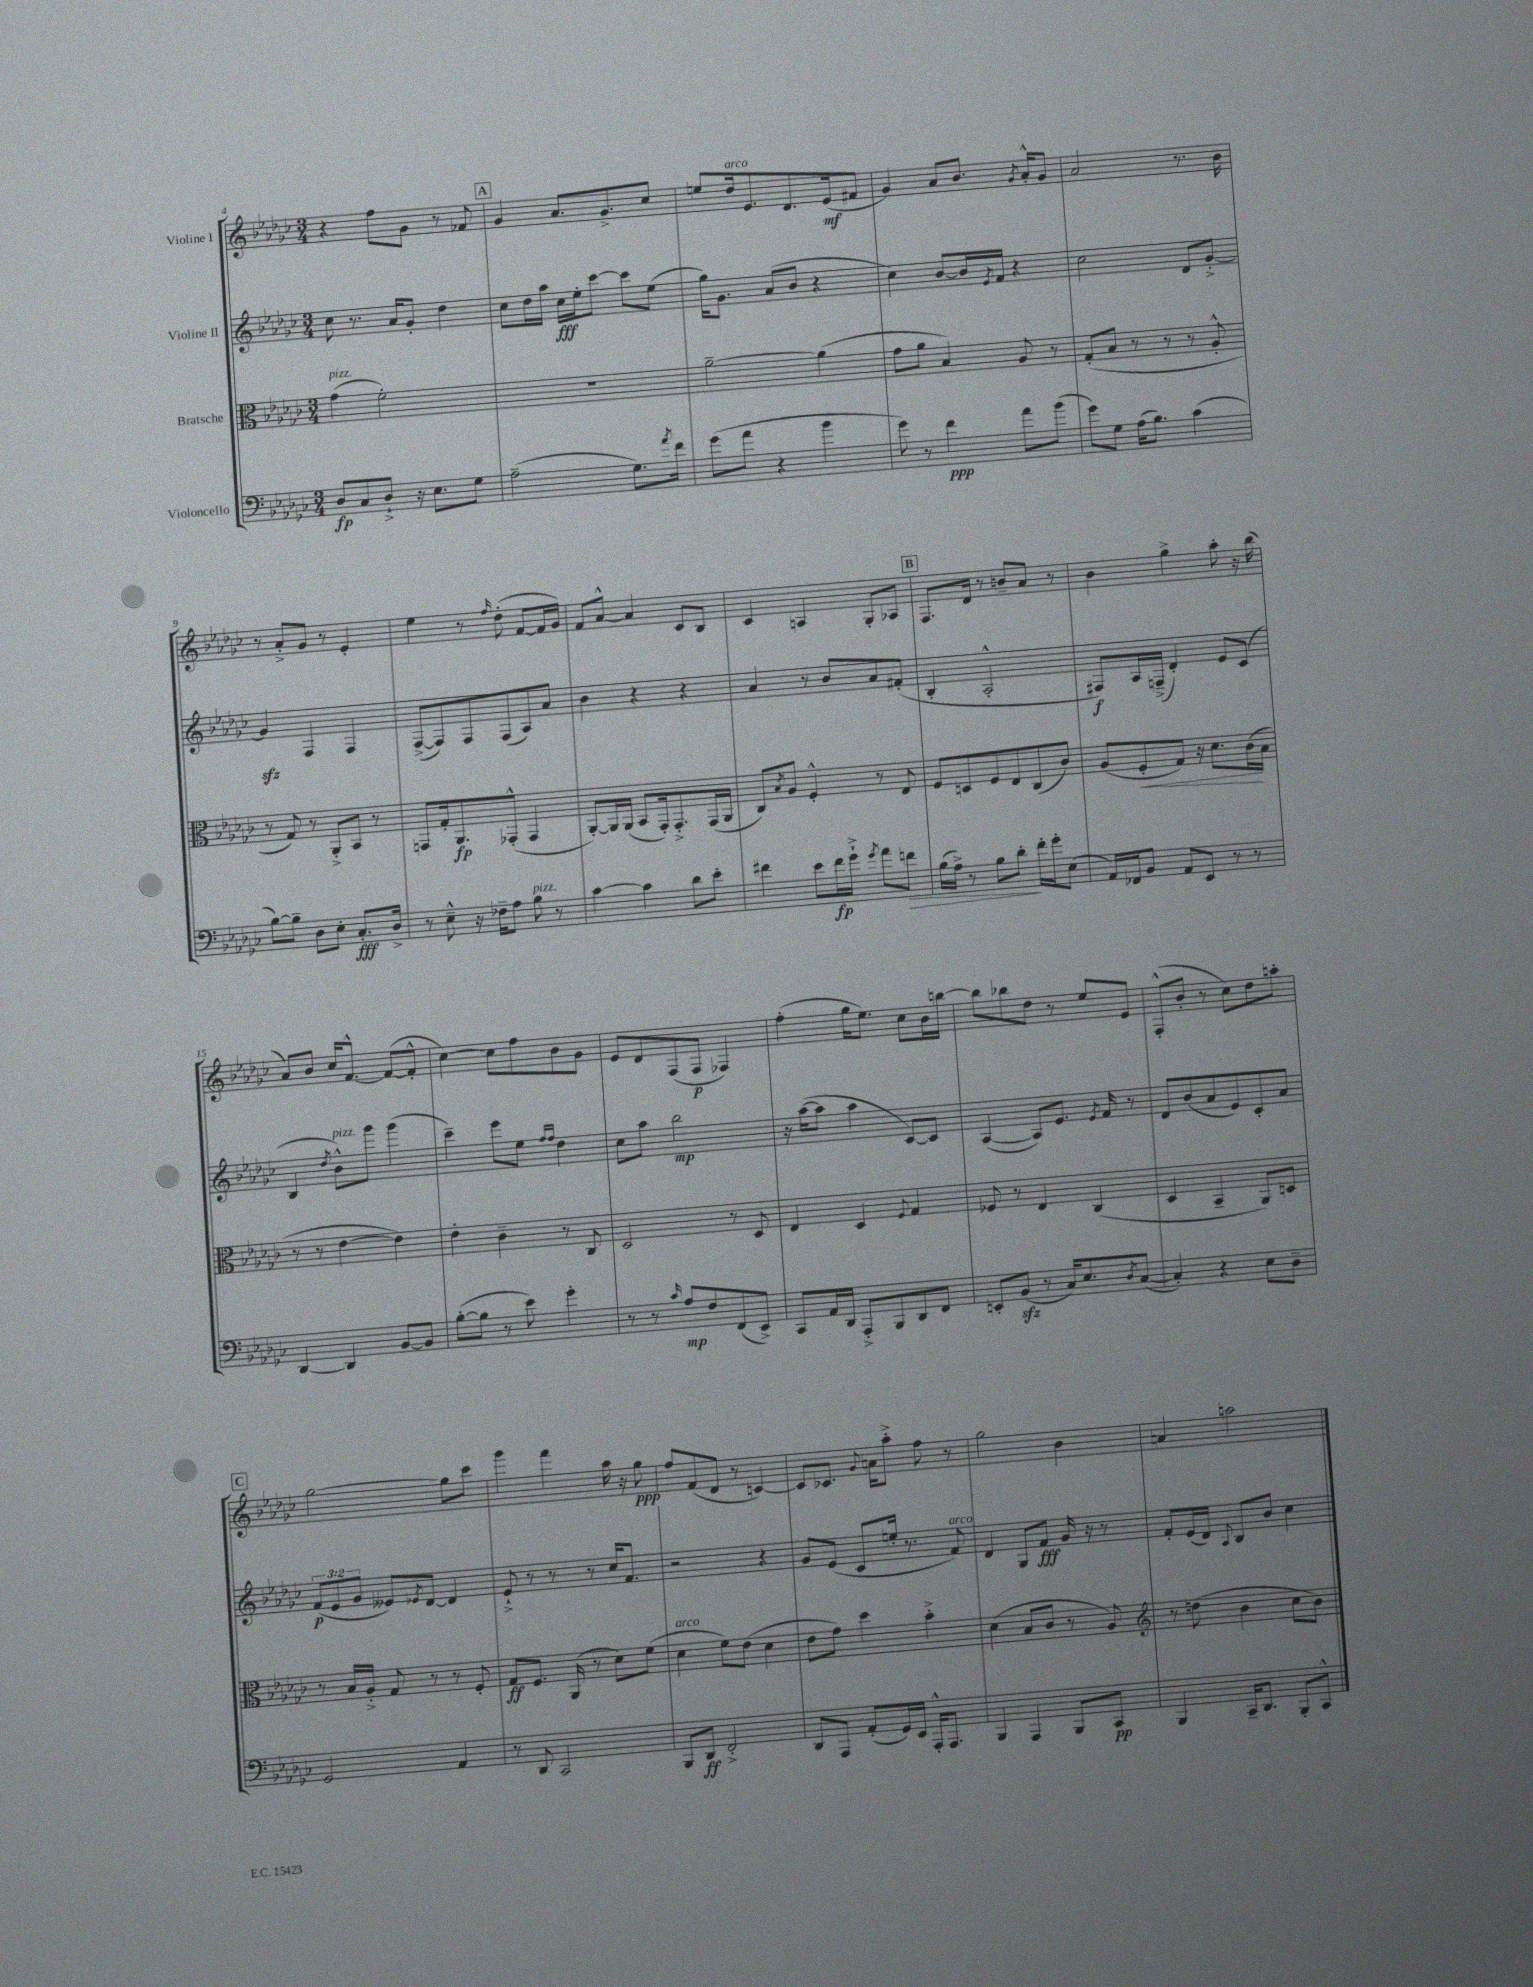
<<
\new StaffGroup <<
\new Staff = "s0" \with { instrumentName = "Violine I" } {
    \clef treble \key ges \major \numericTimeSignature \time 3/4
    r4 f''8 ges'8 r8 fes'8 |
    \mark \markup { \box "A" } ges'4 aes'8. ges'8.-> ces''8 |
    e''8 des''16^\markup { \italic "arco" } ees'8. des'8. ees'16\mf( fis'8 |
    ges'4) aes'8 bes'8. \acciaccatura { ges'8 } aes'16-.-^ ges'8 |
    aes'2 r8. bes'16 |
    r8 aes'8-.-> ges'8 r8 ees'4-. |
    ees''4 r8 \grace { f''16 } des''8-.( f'8~ f'16 ges'16) |
    f'8 aes'8~-^ aes'4 ces'8 bes8 |
    ces'4 a4 ges8-. aes8 |
    \mark \markup { \box "B" } f8. des'16 r8 b'8-- aes'8 r8 |
    bes'4 ges''4-> aes''8-. r16 bes''16( |
    aes'8) bes'8 ces''16 f'8.~-^ f'8~( f'8-.-^ |
    ces''4~) ces''8 f''8 bes'8 ges'8 |
    ees'8 des'8 f8( f8\p fes4) |
    f''4-.( ges''16 ees''8.) ces''8 bes'16 b''16~ |
    b''8 bes''8 des''8 r8 ees''8 ees'8 |
    f8-.-^( bes'8-. r8 ces''8) des''8 a''8-. |
    \mark \markup { \box "C" } ges''2~ ges''8 ces'''8 |
    ges'''4 f'''4 aes''16 r16 ges''8\ppp |
    f''8 f'8( des'8 r8 c'4~) |
    c'8 ces'8. \appoggiatura { ges'8 } a'16 aes''8-.-> f''8 r8 |
    ges''2 bes'4 |
    a'4 a''2 \bar "|." |
}
\new Staff = "s1" \with { instrumentName = "Violine II" } {
    \clef treble \key ges \major \numericTimeSignature \time 3/4 \override Staff.TupletNumber.text = #tuplet-number::calc-fraction-text
    ces''8 r8. aes'16 ges'8-. des''4 |
    \mark \markup { \box "A" } ces''8 des''16 aes''16 ces''16\fff ees''16-. ces'''8~ ces'''8 ees''8( |
    ges''16) ges'8. aes'8( bes'8 r4 |
    ces''4) bes'8~ bes'16 \acciaccatura { ees'8 } f'16 r4 |
    ces''2 des'8 ges'8~-.-> |
    ges'4\sfz f4 f4 |
    f8~->( f8) f8 f8( aes8) aes'8 |
    bes'4 r4 r4 |
    aes'4 r8 bes'8 aes'8 fis'8-.( |
    \mark \markup { \box "B" } bes4-. aes2-.-^ |
    fis8\f) aes16 f16--->( des'4-.) ees'8 ces'8( |
    bes4 \acciaccatura { des''8 } bes'8-^^\markup { \italic "pizz." }) ges'''8 ges'''4( |
    ces'''4--) ees'''8 ees''8 \grace { f''16 f''16 } des''4 |
    ces''8 aes''8 bes''2\mp |
    r16 aes''16~( aes''8 aes''4 ces'8~) ces'8 |
    aes4~( aes8) ees'8. \acciaccatura { ees'8 } f'16 r8 |
    des'8 bes'8( aes'8 ees'8) ces'8-. aes'8 |
    \mark \markup { \box "C" } \tuplet 3/2 { f'8\p( ees'8 ges'8 } eeses'8) \acciaccatura { ees'8 } des'8~ des'4 |
    ees'8-!-> r8 r8 r8 ces''16 f'8. |
    r2 r4 |
    ges'8 ees'8( ces'8 e''16-. r8. f'8^\markup { \italic "arco" }) |
    des'4 ges8 f'8\fff ges'16 r16 r8 |
    f'8-. ees'16( des'16) \appoggiatura { aes8 } bes8 bes'8 ces''4 \bar "|." |
}
\new Staff = "s2" \with { instrumentName = "Bratsche" } {
    \clef alto \key ges \major \numericTimeSignature \time 3/4
    ges'4^\markup { \italic "pizz." }( f'2-.) |
    \mark \markup { \box "A" } R2. |
    aes'2~-- aes'4( |
    ges'8 aes'8 bes4) aes8 r8 |
    ges8-.( bes8 r8 r8 r8 aes8-.-^ |
    r8 ges8) r8 aes,8-.-> bes,8 r8 |
    g,8 ges16-. aes,8.\fp ges,8-.-^( ges,4 |
    aes,8~-.) aes,16 aes,16( bes,8 ges,16-.) ges,8.-.-> ges,16( aes,16 |
    ces8) \acciaccatura { bes8 } aes8 f4-.-^ r8 ees8 |
    \mark \markup { \box "B" } f8 d8 f8 ees8 ces8( ces'8) |
    aes8( f8-.\< ges8) r16 des'8. ces'16\!( bes16 |
    r8 r8 ees'4~ ees'4) |
    ees'4-. ces'4-- r8 ces8 |
    des2 r8 des8 |
    ees4 des4 \appoggiatura { f8 } ges4 |
    fes8 r8 ees4 ces4( |
    des4 bes,4-- aes,8) d8 |
    \mark \markup { \box "C" } r8 bes16 aes16-.-> ges8 r8 r8 f8-. |
    ges8\ff f8. aes,16( r8 des'8) f'8( |
    des'4^\markup { \italic "arco" } f'8) ees'8( des'4 |
    ees'8 ges'8) des''4 bes'4-.-> |
    des'4( bes8 ces'8 r8 aes8) |
    \clef treble r8 d''8( bes'4 ces''8 bes'8) \bar "|." |
}
\new Staff = "s3" \with { instrumentName = "Violoncello" } {
    \clef bass \key ges \major \numericTimeSignature \time 3/4
    des8\fp ces8 des8-!-> r16 ees8. ges8 |
    \mark \markup { \box "A" } aes2--( ges8.) \acciaccatura { aes'8 } f'16 |
    ges'8( aes'8 r4 bes'4 |
    ges'8) r8 f'4\ppp aes'8 bes'8( |
    ges'8) ges8 aes16( bes8.) ces'4( |
    bes8~) bes8-- des8 ees8-. ces8.-.\fff des16-> |
    r8 ees8---^ r16 fes16-- aes8 bes8^\markup { \italic "pizz." } r8 |
    ces'4~ ces'4 des'8 ees'8-. |
    fis'4 ees'8 fis'16\fp ges'16-!-> \acciaccatura { ges'8 } aes'8 f'8\> |
    \mark \markup { \box "B" } bes16( aes16->) r8 bes8 des'8-.\! f'16-. ges'16-. ees8( |
    aes,16) fes,16 bes,8 aes,8 ees,8 r8 r8 |
    des,4~ des,4 bes,8~ bes,8 |
    bes8~-.( bes8 r8 ees'8) ges'4-. |
    r8 r8 \grace { ces'16 } aes8\mp f8 f,8( ees,8->) |
    ces,8 aes,16 des,16 aes,,8-.-> bes,,8 des,8 f,8 |
    e,8-. bes,8\sfz( r8 ces16) ees8. \acciaccatura { des8 } ces8~( |
    ces4-.) r4 ees8 des8-- |
    \mark \markup { \box "C" } ges,2 aes,4 |
    r8 des,8 ces,2 |
    bes,,8 des,8\ff f,2-.-> |
    des,8 aes,,8 aes,8-.( ges,16) ees,16 aes,,16-.-^ aes,,8. |
    bes,,4 aes,,4 bes,,8 ces,8\pp |
    bes,,4 ces,16-- des,8. bes,,8-. ces,8-^ \bar "|." |
}
>>
>>
\layout { \context { \Score currentBarNumber = #4 } }
